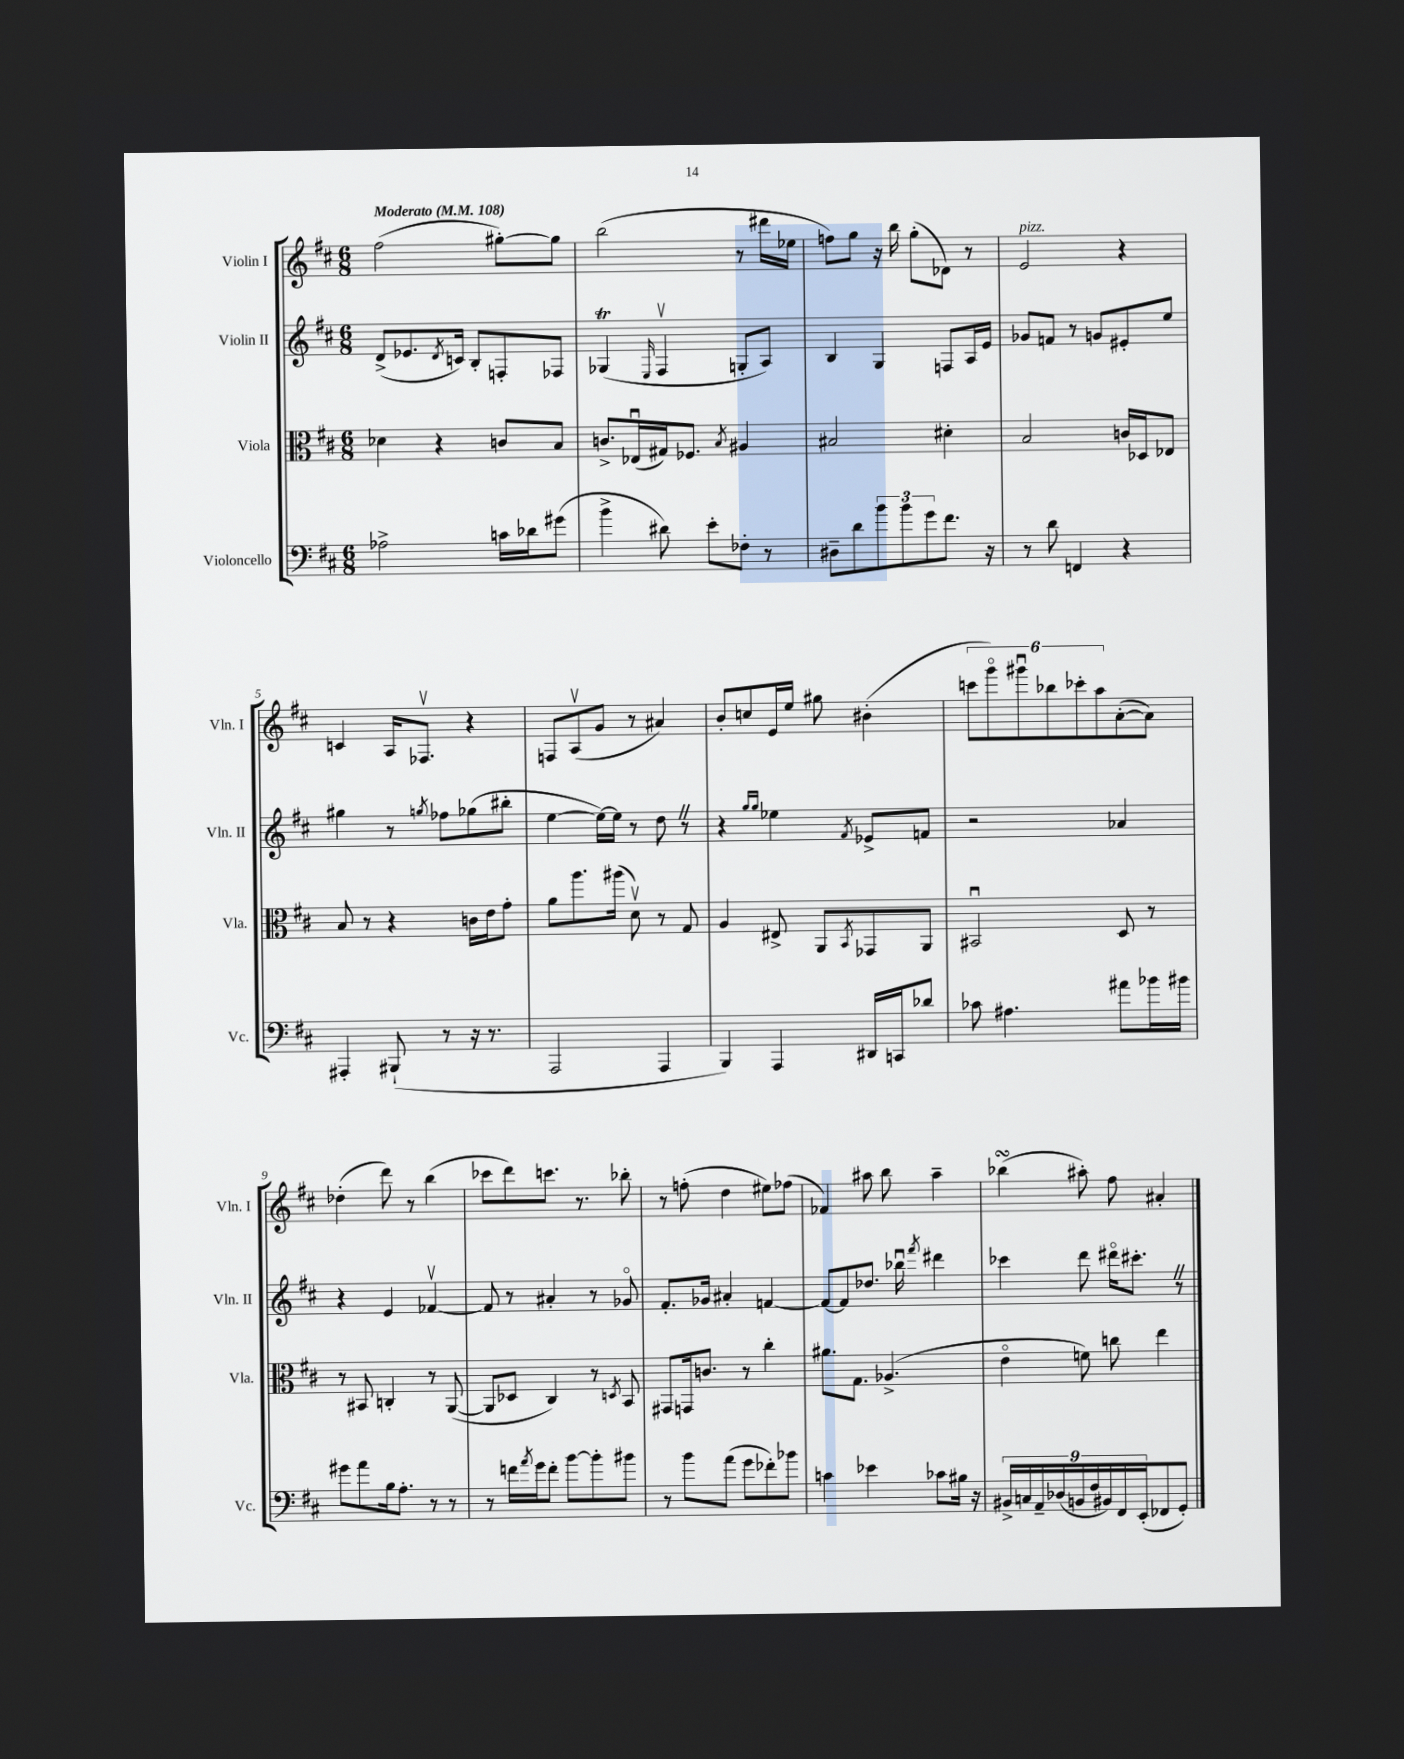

**kern	**kern	**kern	**kern
*staff4	*staff3	*staff2	*staff1
*clefF4	*clefC3	*clefG2	*clefG2
*k[f#c#]	*k[f#c#]	*k[f#c#]	*k[f#c#]
*M6/8	*M6/8	*M6/8	*M6/8
*MM108	*MM108	*MM108	*MM108
2A-^	4d-	(8d^	(2ff#
.	.	8.e-	.
.	4r	.	.
.	.	8qd	.
.	.	16c)	.
.	.	8B'	.
16c	8c	8F'	[8gg#')
16d-	.	.	.
(8g#	8B	8F-	8gg#]
=	=	=	=
4b^	8.c^	(4G-	(2bb
.	(16E-u	.	.
.	.	16qqE	.
8d#)	16G#)	4F#v	.
.	8.F-	.	.
8e'	.	.	.
.	8qB	.	.
8F-'	4A#	8G'	8r
8r	.	8A)	16ddd#
.	.	.	16ee-
=	=	=	=
8D#~	2B#	4B	8ff)
8d	.	.	8gg
12b	.	4G	16r
.	.	.	16bb
12b	.	.	.
.	.	.	(8gg'
12g	.	.	.
8.f#	4d#'	8F	8d-)
.	.	16A	8r
16r	.	16e	.
=	=	=	=
8r	2B	8g-	2e
8d	.	8f	.
4FF	.	8r	.
.	.	8g	.
4r	16c	8e#'	4r
.	16D-	.	.
.	8E-	8ee	.
=	=	=	=
4AAA#'	8B	4gg#	4c
.	8r	.	.
(8BBB#`	4r	8r	16A
.	.	.	8.F-v
.	.	8qgg	.
8r	.	8ff-	.
16r	16c	(8gg-	4r
8.r	16e	.	.
.	8g'	8bb#'	.
=	=	=	=
2AAA	8a	[4ee	8F
.	8.aa	.	(8Av
.	.	16ee_)	8g
.	(16aa#	16ee]	.
.	8dv)	8r	8r
4AAA	8r	8dd	4a#)
.	8G	8r	.
=	=	=	=
4BBB)	4A	4r	8b'
.	.	.	8cc
.	.	16qqgg	.
.	.	16qqgg	.
4AAA	8E#^	4ee-	16e
.	.	.	16ee
.	8AA	.	8gg#
.	8qBB	8qf#	.
16DD#	8GG-	8e-^	(4b#'
16CC	.	.	.
8d-	8AA	8f	.
=	=	=	=
8c-	2BB#u	2r	12ccc
.	.	.	12gggo)
4.A#	.	.	.
.	.	.	12ggg#u
.	.	.	12bb-
.	.	.	12ccc-'
.	.	.	12aa
8a#	8D	4a-	([8a'
16b-	8r	.	8a])
16b#	.	.	.
=	=	=	=
8g#	8r	4r	(4dd-'
8a	8BB#	.	.
16B	4C'	4e	8ddd)
8.A'	.	.	.
.	.	.	8r
8r	8r	[4f-v	(4bb
8r	([8AA	.	.
=	=	=	=
8r	8AA]	8f-]	8ccc-
16f	8D-	8r	8ddd)
8qa	.	.	.
16g	.	.	.
8f'	4C#)	4a#'	8.ccc
[8b	.	.	.
.	.	.	8.r
8b']	8r	8r	.
.	8qD	.	.
8b#	8BB	8g-o	8bb-'
=	=	=	=
8r	8GG#	8.f#'	8r
8b	16GG	.	(8ff'
.	8.c	16g-	.
(8a	.	4a#'	4dd
8g	8r	.	.
8f-')	4cc#'	[4f	8ee#)
8b-	.	.	(8ff-
=	=	=	=
4c	8.a#	8f_	4f-)
.	.	8f]	.
.	8.G	.	.
4e-	.	8.dd-	8aa#
.	(4.A-^	.	8bb
.	.	16bb-u	.
.	.	8qfff#	.
8c-	.	4ddd#	4aa#~
16B#	.	.	.
16r	.	.	.
=	=	=	=
18BB#^	4eo	4ccc-	(4bb-
18C	.	.	.
18AA~	.	.	.
(18D-	.	.	.
18BB	.	.	.
.	8f)	8ddd	8aa#')
18F#	.	.	.
18BB#)	.	.	.
.	8cc	16ddd#o	8ff#
18FF#	.	.	.
.	.	8.ccc#'	.
(18EE'	.	.	.
8FF-	4ee	.	4a#'
8GG')	.	8r	.
==	==	==	==
*-	*-	*-	*-
